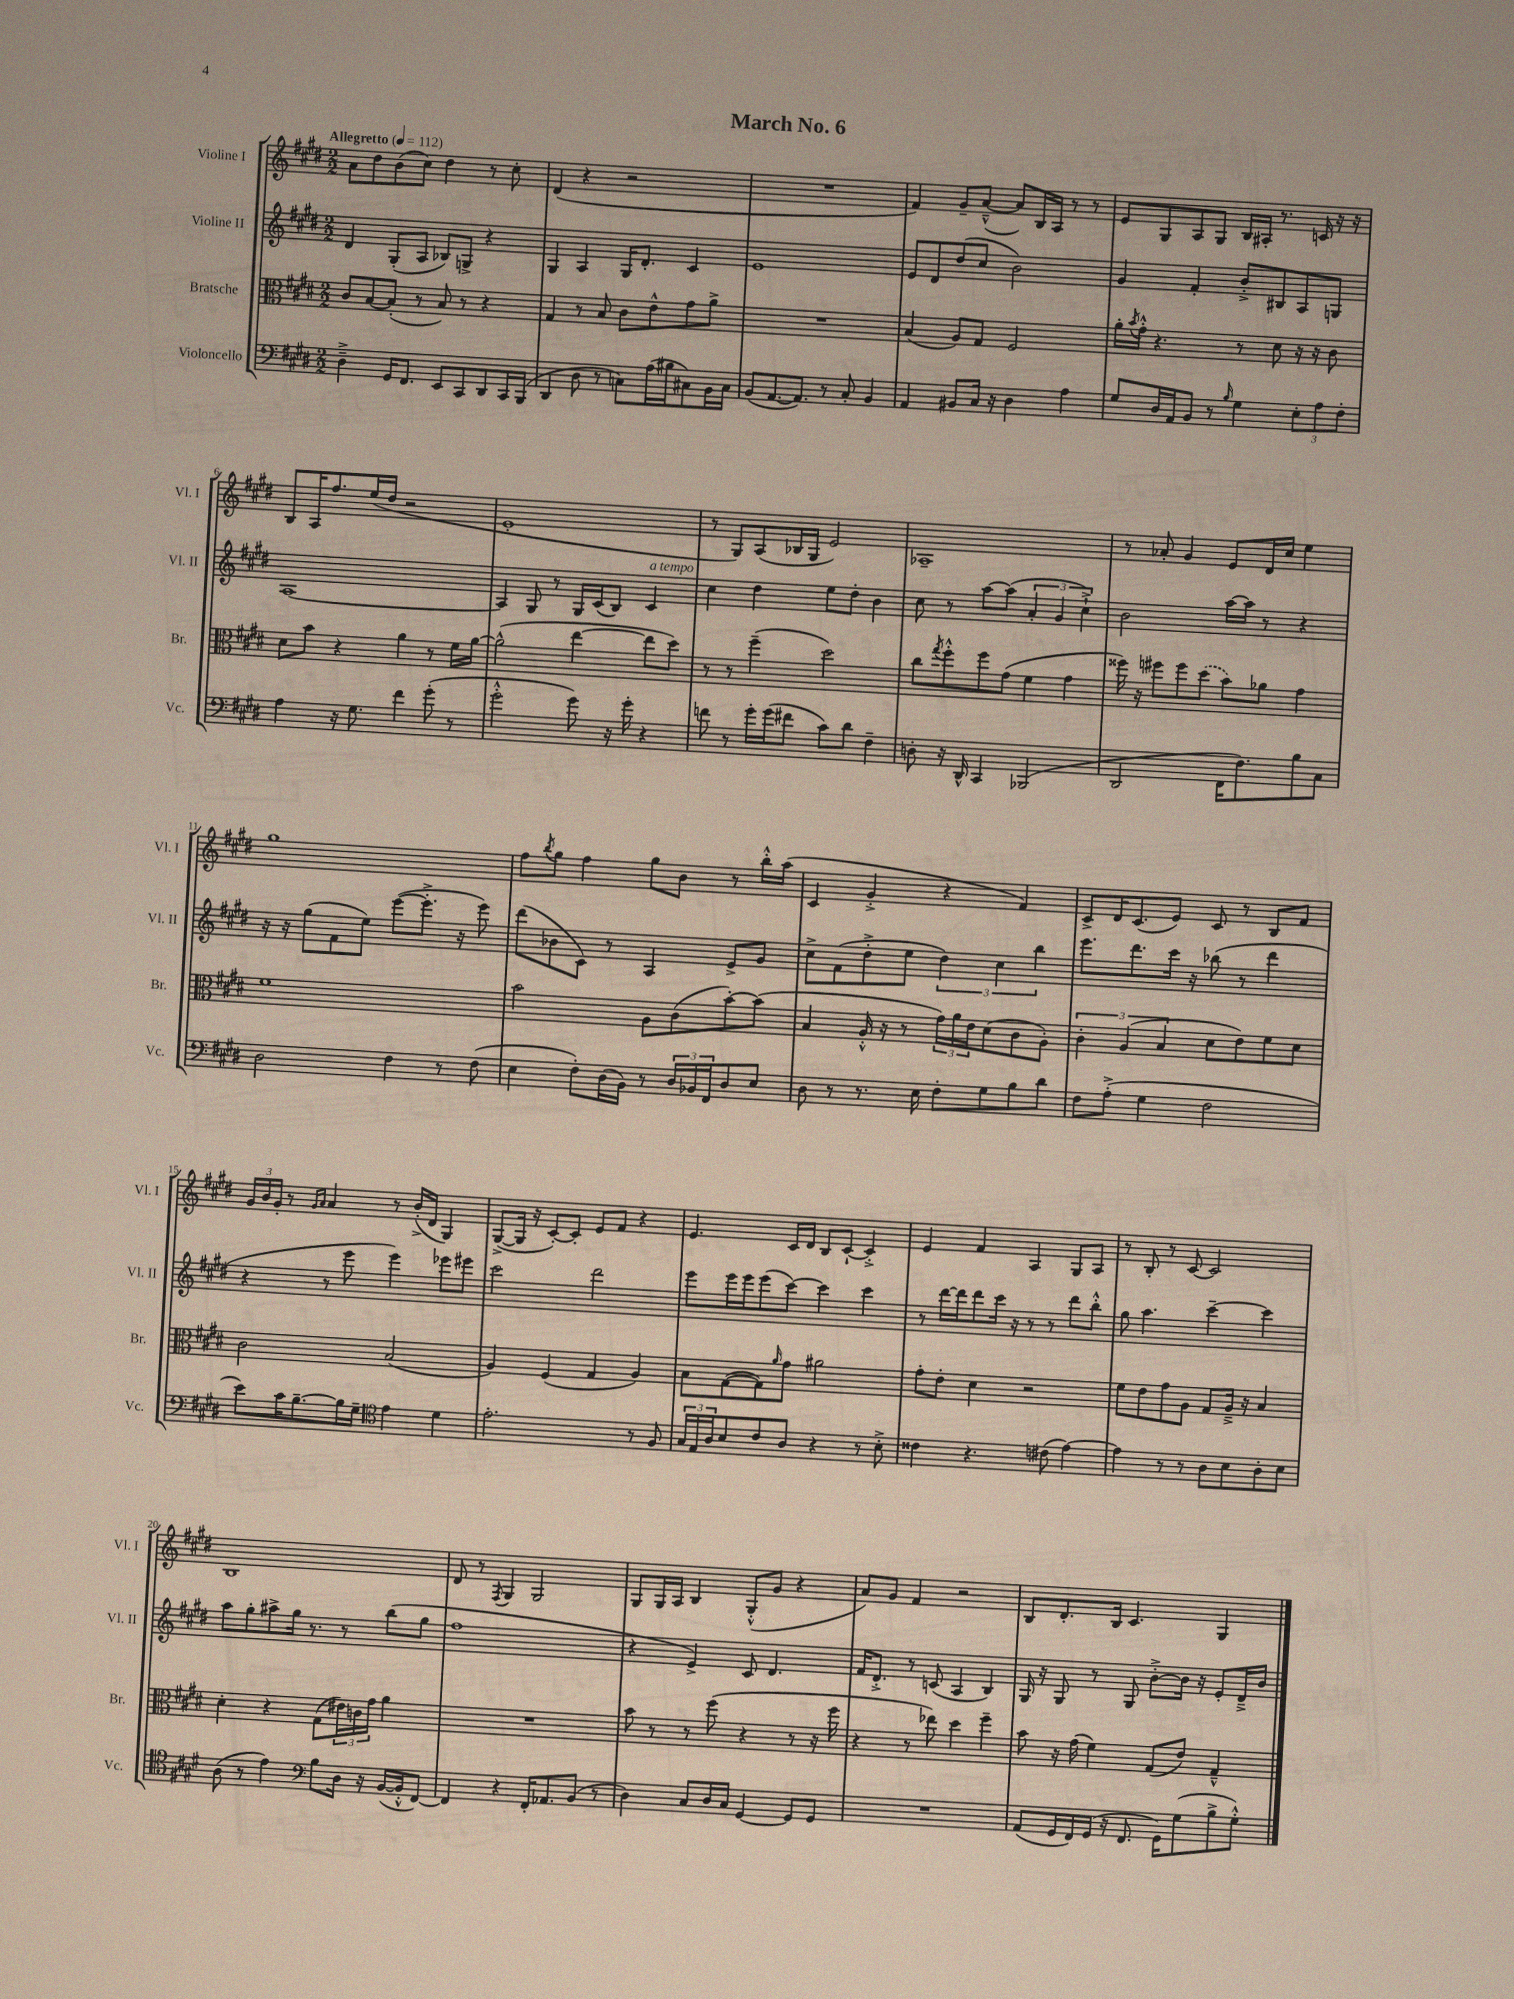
\header { title = "March No. 6" }
<<
\new StaffGroup <<
\new Staff = "s0" \with { instrumentName = "Violine I" shortInstrumentName = "Vl. I" } {
    \clef treble \key e \major \numericTimeSignature \time 2/2 \tempo "Allegretto" 4 = 112
    a'8 dis''8 b'8( cis''8) dis''4 r8 cis''8-. |
    dis'4( r4 r2 |
    R1 |
    fis'4) gis'8-- a'8~---^( a'8) b16 a16 r8 r8 |
    e'8 gis8 a8 gis8 b16 ais16-. r8. c'16 r16 r16 |
    b8 a16 fis''8. e''16( dis''16 r2 |
    e'1-. |
    r8 gis8) a8( bes16 gis16 e'2) |
    aes1-- |
    r8 aes'8-. gis'4 e'8 dis'16 cis''16 e''4 |
    gis''1 |
    fis''8 \acciaccatura { b''8 } gis''8 fis''4 gis''8 b'8 r8 b''16-.-^ a''16( |
    cis'4 gis'4-.-> r4 fis'4) |
    cis'8-> dis'16 cis'8.( e'8) cis'8 r8 b8 fis'8 |
    \tuplet 3/2 { gis'16 b'16 gis'16-. } r8 \grace { gis'16 a'16 } a'4 r8 b'16-.->( dis'16 gis4) |
    gis8~->( gis16 r16 cis'8~-.) cis'8-. e'8 fis'8 r4 |
    e'4. cis'16 dis'16 b8 cis'8~-! cis'4-.-> |
    e'4 fis'4 a4 gis8 a8 |
    r8 b8-. r8 cis'8~ cis'2 |
    b1 |
    dis'8 r8 \acciaccatura { fis8 } gis4 gis2 |
    gis8 gis16 a16 b4 gis8-.-^( gis'8 r4 |
    a'8) gis'8 fis'4 r2 |
    b8 dis'8.-. b16 cis'4. gis4 \bar "|." |
}
\new Staff = "s1" \with { instrumentName = "Violine II" shortInstrumentName = "Vl. II" } {
    \clef treble \key e \major \numericTimeSignature \time 2/2
    dis'4 gis8-.( a8 bes8) g8-> r4 |
    gis4 a4 gis16 dis'8.-. cis'4 |
    e'1 |
    e'8 dis'8 dis''8( cis''8 b'2) |
    gis'4 fis'4-. b'8-.-> bis8 a8 g8 |
    a1~ |
    a4 gis8 r8 gis16 cis'16( b8) cis'4^\markup { \italic "a tempo" } |
    cis''4 dis''4 e''8 dis''8-. b'4 |
    cis''8 r8 a''8~ a''8( \tuplet 3/2 { a'4-. gis'4 cis''4-!->) } |
    b'2 a''16~ a''16 r8 r4 |
    r16 r16 gis''8( fis'8 e''8) e'''8~( e'''8.-.-> r16 e'''8) |
    dis'''8( bes'8 cis'8) r8 a4 e'8-> gis'8 |
    cis''8-> fis'8( dis''8-.-> e''8 \tuplet 3/2 { dis''4) cis''4 b''4 } |
    e'''8. dis'''8. cis'''16 r16 bes''8( r8 dis'''4 |
    r4 r8 e'''8 e'''4) ees'''8 eis'''8 |
    cis'''2 dis'''2 |
    e'''8 e'''16 e'''16 e'''8( cis'''8~) cis'''4 cis'''4 |
    r8 dis'''16~ dis'''16 dis'''8 cis'''16 r16 r8 r8 dis'''8 b''8-.-^ |
    gis''8 a''4. cis'''4~-- cis'''4 |
    a''8 gis''8-. ais''8-> gis''16 r8. r8 b''8( gis''8 |
    fis''1 |
    r4 e'4->) cis'8 dis'4. |
    fis'16 dis'8.-.-> r8 c'8( a4 b4) |
    gis16 r16 gis8 r8 gis8 b'8~-.-> b'16 r16 e'8-. dis'16---> b'16 \bar "|." |
}
\new Staff = "s2" \with { instrumentName = "Bratsche" shortInstrumentName = "Br." } {
    \clef alto \key e \major \numericTimeSignature \time 2/2
    cis'8 b8~ b8-.( r8 b8) r8 r4 |
    gis4 r8 b8 cis'8 e'8-^ gis'8 a'8-> |
    R1 |
    b4( a8) gis8 fis2 |
    a'16-. \acciaccatura { b'8 } gis'16-.-^ r4. r8 dis'8 r16 r16 cis'8 |
    dis'8 b'8 r4 a'4 r8 fis'16 a'16~ |
    a'2-^( e''4~ e''8 dis''8) |
    r8 r8 fis''4--( dis''2) |
    cis''8 \acciaccatura { gis''8 } fis''8-.-^ fis''8 gis'8( fis'4 gis'4 |
    fisis''16) r16 fis''8 fis''8 \once \slurDashed dis''8( b'8) aes'8 gis'4 |
    fis'1 |
    b'2 a8 cis'8( b'8~-.) b'8( |
    b4 a16-.-^ r16 r8 \tuplet 3/2 { gis'16) a'16 e'16 } dis'8( cis'8 a8-.) |
    \tuplet 3/2 { cis'4-. a4( b4 } dis'8 e'8) fis'8 dis'8 |
    cis'2 b2( |
    a4) fis4( gis4 a4) |
    b8 gis8~( gis8) \grace { a'16 } gis'8 ais'2 |
    gis'8-. e'8-. dis'4 r2 |
    fis'8 e'8 gis'8 a8 gis8 a16---> r16 b4 |
    dis'4-. r4 gis8( \tuplet 3/2 { eis'16) c'16 gis'16 } a'4 |
    R1 |
    b'8 r8 r8 fis''8( r4 r8 r16 fis''16 |
    r4 r8 ees''8) dis''4 fis''4-- |
    b'8 r16 gis'16( fis'4) gis8( e'8) gis4---^ \bar "|." |
}
\new Staff = "s3" \with { instrumentName = "Violoncello" shortInstrumentName = "Vc." } {
    \clef bass \key e \major \numericTimeSignature \time 2/2
    dis4---> gis,16 fis,8. e,8 cis,8 dis,8 cis,16 b,,16( |
    dis,4 dis8 r8 c8) a16( bis16 cis8) b,16 cis16 |
    b,8( a,8.~ a,8.) r8 cis8-. b,4 |
    a,4 bis,8 cis16 r16 dis4 a4 |
    gis8 dis16 a,16 b,8 r8 \grace { b16 } gis4 \tuplet 3/2 { e8-. a8 fis8-. } |
    a4 r16 gis8. fis'4 gis'8-.( r8 |
    gis'2-.-^ gis'8) r16 gis'16-. r4 |
    f'8 r8 gis'16-. gis'16( fis'8 cis'8) dis'8 fis4-- |
    d8-. r16 dis,16-^ cis,4 bes,,2( |
    dis,2 fis,16 fis8.) b8 cis8 |
    dis2 fis4 r8 fis8( |
    e4 fis8-.) dis16( b,16) r8 \tuplet 3/2 { dis16 bes,16 fis,16 } dis8 e8 |
    dis8 r8 r8. e16 fis8-. gis8 b8 dis'8 |
    fis8 a8-.->( gis4 fis2 |
    e'8) cis'16 b8.~-- b16 gis16-- \clef tenor e'4 dis'4 |
    e'2.-. r8 fis8 |
    \tuplet 3/2 { gis16 e16 a16 } b8 cis'8 a8 r4 r8 b8-.-> |
    cisis'4 r4. cis'8( e'4~) |
    e'4 r8 r8 a8 b8 a8-. b8 |
    a8( r8 e'4) \clef bass b8 dis16 r16 b,16~( b,16-.-^ fis,8~) |
    fis,4 r4 fis,16-. aes,8. b,8( r8 |
    dis4) cis8 dis16 cis16 gis,4~ gis,8 gis,8 |
    R1 |
    a,8( gis,16 fis,16) gis,16( r16 fis,8. gis,16) gis8( b8-> gis8-.-^) \bar "|." |
}
>>
>>
